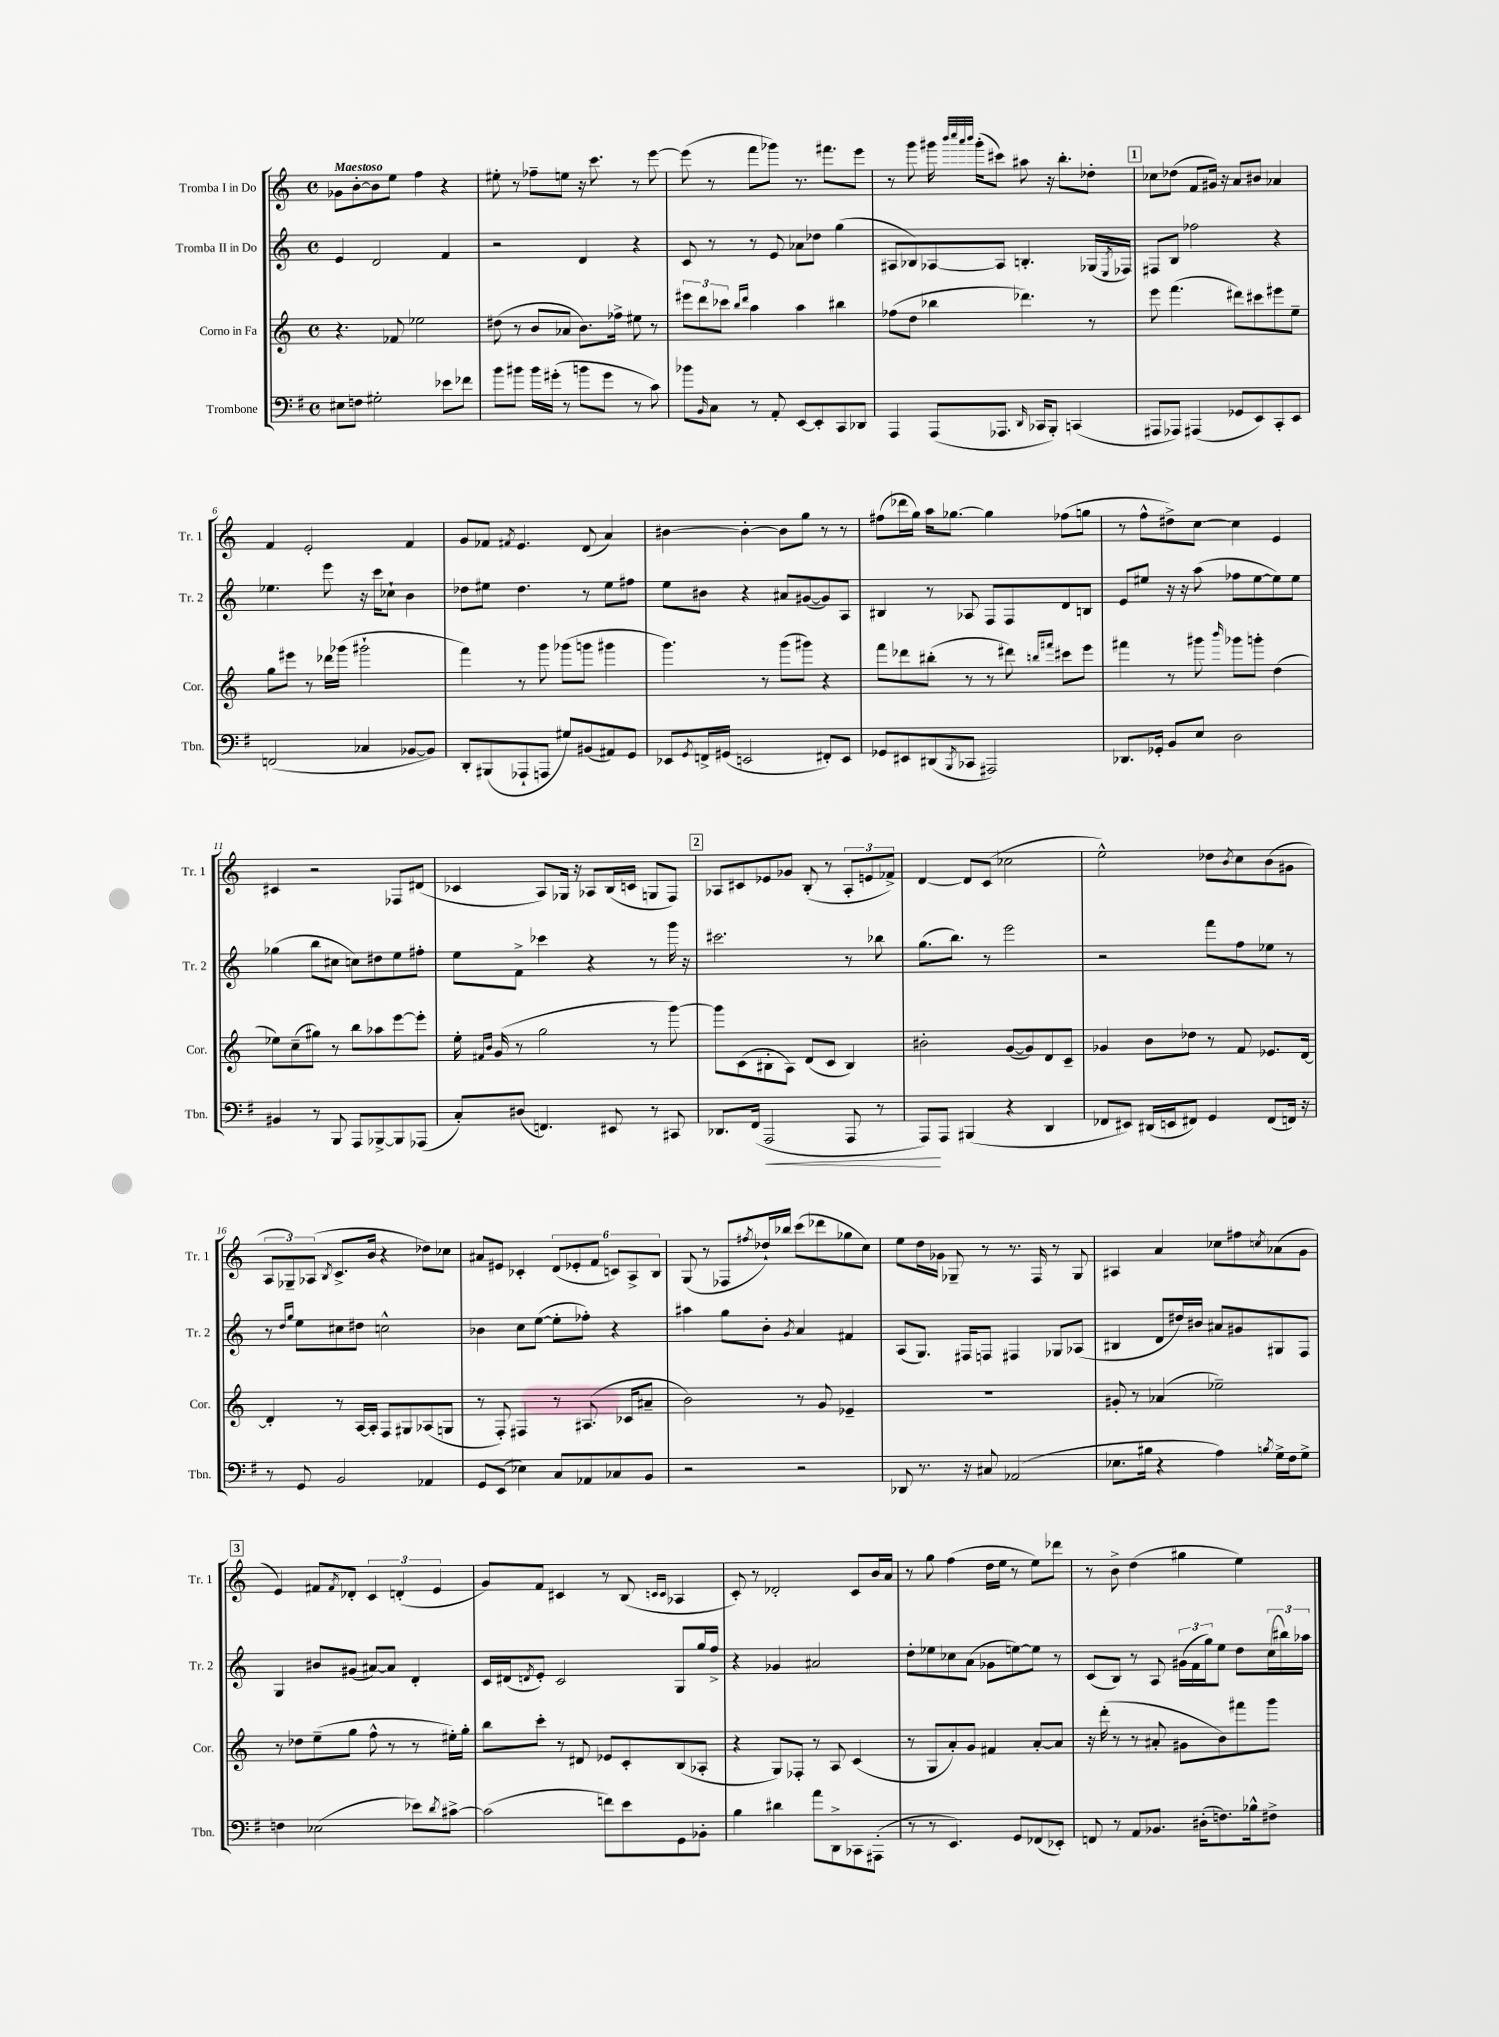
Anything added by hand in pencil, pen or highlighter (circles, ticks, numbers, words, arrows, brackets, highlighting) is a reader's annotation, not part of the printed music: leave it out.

**kern	**kern	**kern	**kern
*staff4	*staff3	*staff2	*staff1
*clefF4	*clefG2	*clefG2	*clefG2
*k[f#]	*k[]	*k[]	*k[]
*M4/4	*M4/4	*M4/4	*M4/4
*met(c)	*met(c)	*met(c)	*met(c)
8E#\L	4.r	4e/	8g-\L
8F\J	.	.	[8b'\
2G#'\	.	2d/	8b\]
.	8f-/	.	8ee\J
.	2ee-\	.	4ff\
8e-\L	.	4f/	4r
8f-\J	.	.	.
=	=	=	=
8b\L	(8dd#\	2r	8ee#'\
8b#\J	8r	.	8r
16b#\LL	8b/L	.	8ff-~\L
(16g#'\JJ	.	.	.
8r	8a-/J	.	8ee\J
8b\L	8.b\L)	4d/	16r
.	.	.	8.ccc\
8g#\J	.	.	.
.	16ff-^\Jk	.	.
8r	8ee#\	4r	8r
8c\)	8r	.	[8eee\
=	=	=	=
8b-\L	12eee#\L	8c/	(8eee\]
.	12ddd\	.	.
16qqBB/	.	.	.
8C\J	.	8r	8r
.	12ccc-\J	.	.
.	16qqbb/LL	.	.
.	16qqddd/JJ	.	.
8r	4aa\	8r	8fff\L
8AA'/	.	8e/	8ggg-\J)
[8EE/L	4aa\	8a-\L	8.r
8EE'/]	.	8dd-\J	.
.	.	.	8.fff#\L
8CC/	4bb#\	(4gg\	.
8DD-/J	.	.	8eee\J
=	=	=	=
4AAA/	(8ff-\L	8A#/L	8r
.	8dd\J	8B-/)	8ggg\
(8AAA/L	4bb-\	[8A-/	16ggg#\
.	.	.	32qqbbb/LLL
.	.	.	32qqcccc/
.	.	.	32qqaaa/
.	.	.	32qqbbb/JJJ
.	.	.	(16ggg#'\LK
8.AAA-/J	.	8A-/]J	8ccc#\J)
.	4.ddd-\)	4.B'/	8aa#\
16qqDD/	.	.	.
16CC-/LK	.	.	.
8BBB'/J)	.	.	16r
.	.	.	8.bb'\L
(4CC/	.	.	.
.	8r	(16G-/LL	8dd-'\J
.	.	8qE/	.
.	.	16F-/JJ)	.
=	=	=	=
8AAA#/L	8eee\	8F#/L	8cc-\L
8AAA-/J)	(4.fff\	8B/J	(8dd-\J
(4AAA#/	.	2ff-\	8f/L
.	.	.	16g#/Jk)
.	.	.	16r
8GG-/L	8ddd#\L)	.	8a/L
8EE/)	8ccc#\	.	8b#/J
8CC'/	8eee#\	4r	4a-/
8EE/J	8ee~\J	.	.
=	=	=	=
(2FF/	8gg\L	4.ee-\	4f/
.	8eee#\J	.	.
.	8r	.	2e'/
.	16ddd-\LL	8eee\	.
.	(16ggg-\JJ	.	.
4C-/	2ggg#`\	16r	.
.	.	16ccc\LK	.
.	.	8cc-`\J	.
[8BB-/L	.	4b\	4f/
8BB-/]J)	.	.	.
=	=	=	=
8DD'/L	4fff\)	8dd-\L	8g/L
(8BBB#/	.	8ee#\J	8f-/J
.	.	.	8qf#/
8AAA-`/	8r	4.dd-\	4.e/
8AAA/J	8ggg\	.	.
8G#/L)	(8ggg-\L	.	.
(8BB#/	8ggg\J	8r	(8d/
8AA#/)	4ggg#\	8ee#\L	4a/)
8GG/J	.	8ff#\J	.
=	=	=	=
8EE-/L	4.ggg\)	8ee\L	[4b#\
8qGG/	.	.	.
16FF^/L	.	8b#\J	.
(16GG#/JJ	.	.	.
2EE/	.	4r	4b#'\_
.	8r	.	.
.	(8ggg\L	8a#/L	8b#\]L
.	8ggg#\J)	([8g#/	8gg\J
8FF#'/L)	4r	8g#/])	8r
8EE/J	.	8A/J	8r
=	=	=	=
8GG-/L	8fff\L	4B#/	(8ff#\L
8EE#/	8ddd-\	.	16ddd-\L
.	.	.	16gg\JJ)
(8DD#/	(8bb#'\J	8r	16aa\LK
.	.	.	[8.gg-\J
8qBBB/	.	.	.
8CC-/J	8r	8A-/	.
2AAA#/)	8r	8F/L	4gg-\]
.	8ddd#\)	8F/	.
.	16qqbb/LL	.	.
.	16qqfff#/JJ	.	.
.	8ccc#\L	8d/	(8ff-\L
.	8eee\J	8B/J	8gg\J
=	=	=	=
8.DD-/L	4fff#\	8e/L	8r
.	.	8ee#/J	8ff^^\L
16GG-'/Jk	.	.	.
8BB/L	8r	16r	8dd#^\)
.	.	16r	.
8E/J	8ggg#\	(8aa\	[8cc\J
.	16qqbbb/	.	.
2D\	8ggg-\L	8ff-\L	4cc\]
.	8ggg'\J	[8ee#\	.
.	(4dd\	8ee#\])	4e/
.	.	8ee#\J	.
=	=	=	=
4BB#/	8ee-\L)	(4gg-\	4c#/
.	(8cc~\	.	.
8r	8gg#\J)	8bb\L	2r
8BBB/	8r	8cc#\J	.
8AAA/L	8bb\L	8cc\L)	.
[8BBB-^/	8aa-\	8dd#\	.
8BBB-/]	[8eee\	8ee\	8F-/L
(8AAA-/J	8eee'\]J	8ff#'\J	(8d#/J
=	=	=	=
8C'/L)	16ee'\	8ee\L	4c-/
.	16qqf#/LL	.	.
.	16qqb/JJ	.	.
.	(16g/	.	.
(8D#/J	8r	8f^\J	.
4.FF/)	2gg\	4ccc-\	8A/L)
.	.	.	16G-/Jk
.	.	.	16r
.	.	4r	8A-/L
8EE#/	.	.	(16B/L
.	.	.	16c/JJ
8r	8r	8r	8G/L
8CC#/	[8ggg\)	16ggg\	8F/J)
.	.	16r	.
=	=	=	=
8.DD-/L	8ggg\]L	2.ccc#\	8A-/L
.	(8c\	.	8c#/
(16FF#/Jk	.	.	.
2AAA/	8B#'\	.	8e-/
.	8A\J)	.	8g-/J
.	(8d/L	.	(8B'/
.	8c/J	.	8r
8AAA/	4B#/)	8r	12A-'/L
.	.	.	12e/
8r	.	8bb-\	.
.	.	.	12f-^/J)
=	=	=	=
8AAA/L)	2b#'\	(8.gg\L	[4d/
8AAA/J	.	.	.
.	.	8.bb\J)	.
(4BBB#/	.	.	8d/]L
.	.	8r	(8c/J
4r	([8g/L	2eee\	2cc-\
.	8g/])	.	.
4DD/	8d/	.	.
.	8c~/J	.	.
=	=	=	=
8FF-/L	4g-/	2r	2ee^^\)
8EE#/J)	.	.	.
(16DD#/LL	8b\L	.	.
16EE/J	.	.	.
8FF#/J)	8dd-\J	.	.
4GG/	8r	8fff\L	8dd-\L
.	.	.	8qb/
.	8f/	8ff\	8cc\
(8FF#/L	8.e-/L	8ee-\J	(8b\
16FF/Jk)	.	8r	8g#\J
16r	[16d/Jk	.	.
=	=	=	=
8r	4d'/]	8r	12A/L
.	.	.	12G-~/)
.	.	16qqdd/LL	.
.	.	16qqgg/JJ	.
8GG/	.	8ee\L	.
.	.	.	(12A-/J
.	.	.	8qB/
2BB/	8r	8cc#\	8.c^/L
.	[16A/LL	8dd#\J	.
.	16A'/]JJ	.	16b/Jk
.	8F/L	2cc^^\	4r
.	8G#/	.	.
4AA-/	(8A-/	.	8dd-\L)
.	8G/J	.	8cc-\J
=	=	=	=
8GG/L	8r	4b-\	8a#/L
(8EE/J	8F'/)	.	8e#/J
4E-\)	4F#/	8cc\L	4c-'/
.	.	([8ee\J	.
8C/L	8r	8ee'\]L	(12d/L
.	.	.	12e-'/
8AA-/	(8.A#/	8ff-'\J)	.
.	.	.	12f/J
8C-/	.	4r	12c/L)
.	16c-/LK	.	.
.	.	.	12A^/
8BB/J	8a#~/J	.	.
.	.	.	12B/J
=	=	=	=
2r	2b\)	4aa#\	(8G/
.	.	.	8r
.	.	8gg\L	8F-/L
.	.	.	8qff#/
.	.	8b'\J	16dd-`/L)
.	.	.	16bb-/JJ
.	.	8qg/	.
2r	8r	4a/	(8ccc\L
.	8g/	.	8ddd-\
.	4e-~/	4f#/	8gg-\
.	.	.	8cc\J)
=	=	=	=
8DD-/	1r	(8A/L	8ee\L
8.r	.	8.G/J)	16dd\L
.	.	.	16g-\JJ
.	.	.	8G-~/
16r	.	16F#/LK	.
8C#/	.	8F/J	8r
(2AA-/	.	4F#/	8.r
.	.	.	16F/
.	.	8G-/L	8r
.	.	(8A-/J	8G-/
=	=	=	=
8.E-\L	8g#'/	4B#/	4A#/
.	8r	.	.
16B#\Jk	.	.	.
4r	(4a-/	8d/L	4a/
.	.	16dd#/L)	.
.	.	16b#/JJ	.
4A\)	2ee-~\)	8a#/L	8cc-\L
.	.	8g#/	8ff#\
8qB/	.	.	8qcc/
16G^\LL	.	8G#/	(8a-\
16F#\J	.	.	.
8G^\J	.	8F/J	8g\J
=	=	=	=
4F\	8r	4G/	4e/)
.	8dd-\L	.	.
(2E-\	(8ee~\	8b#/L	8f#/L
.	.	.	8qf#/
.	8gg\J	(8g#/J	8d-'/J
.	8ff^^\	[8a#/L)	6c/
.	8r	8a#/]J	.
.	.	.	(6d'/
8e-\L)	8r	4d'/	.
.	.	.	6e/
8qd/	.	.	.
[8c#^\J	16ee#'\LL)	.	.
.	16gg'\JJ	.	.
=	=	=	=
(2c#\]	8bb\L	16c/LL	8g/L)
.	.	(16d#/J	.
.	.	8qd/	.
.	8ccc'\J	8e'/J)	8f/J
.	8r	2c/	4c#/
.	8d#/	.	.
8f\L)	8e-/L	.	8r
8e\	8c'/	.	(8B/
.	.	.	16qqc/LL
.	.	.	16qqc/JJ
8GG\	(8B/	8G/L	4A-/
8BB-'\J	8A-'/J	16gg/L	.
.	.	16ff^/JJ	.
=	=	=	=
4B\	4r	4r	8c'/)
.	.	.	8r
4d#\	8G/L)	4g-/	2d-'/
.	8F-'/J	.	.
8a\L	8r	2a#/	.
8DD^\	8A/	.	.
8CC-\	(4c/	.	8c/L
(8AAA#'\J	.	.	16b/L
.	.	.	16a/JJ
=	=	=	=
8r	8r	8dd'\L	8r
8r	8G/L	8ee-\	8gg\
4.EE/)	8a'/)	8cc-\	(4ff\
.	8g/J	(8a\J	.
.	4f#/	8g-\L	16dd\LL
.	.	.	16ee\JJ
8GG/L	.	[8ee\)	8r
(8FF-/	[8a'/L	8ee\]J	8ee\L)
8EE-'/J)	8a/]J	8r	8ddd-\J
=	=	=	=
8FF/	16r	(8c/L	8r
.	(16ddd'\	.	.
8r	8r	8B/J)	8b^\
8AA/L	8r	8r	(4dd\
8.BB-/J	8a#'/	8A/	.
.	8g#\L	(24g#\LL	4gg#\
.	.	24f\	.
(16D#'\LK	.	.	.
.	.	24gg\J)	.
8.F\)	8b\)	8ee\J	.
.	8fff#\	8dd\L	4ee\)
16B-^^\k	.	.	.
8F#^\J	8ggg\J	(24cc\L	.
.	.	24bb#\)	.
.	.	24aa-\JJ	.
==	==	==	==
*-	*-	*-	*-
